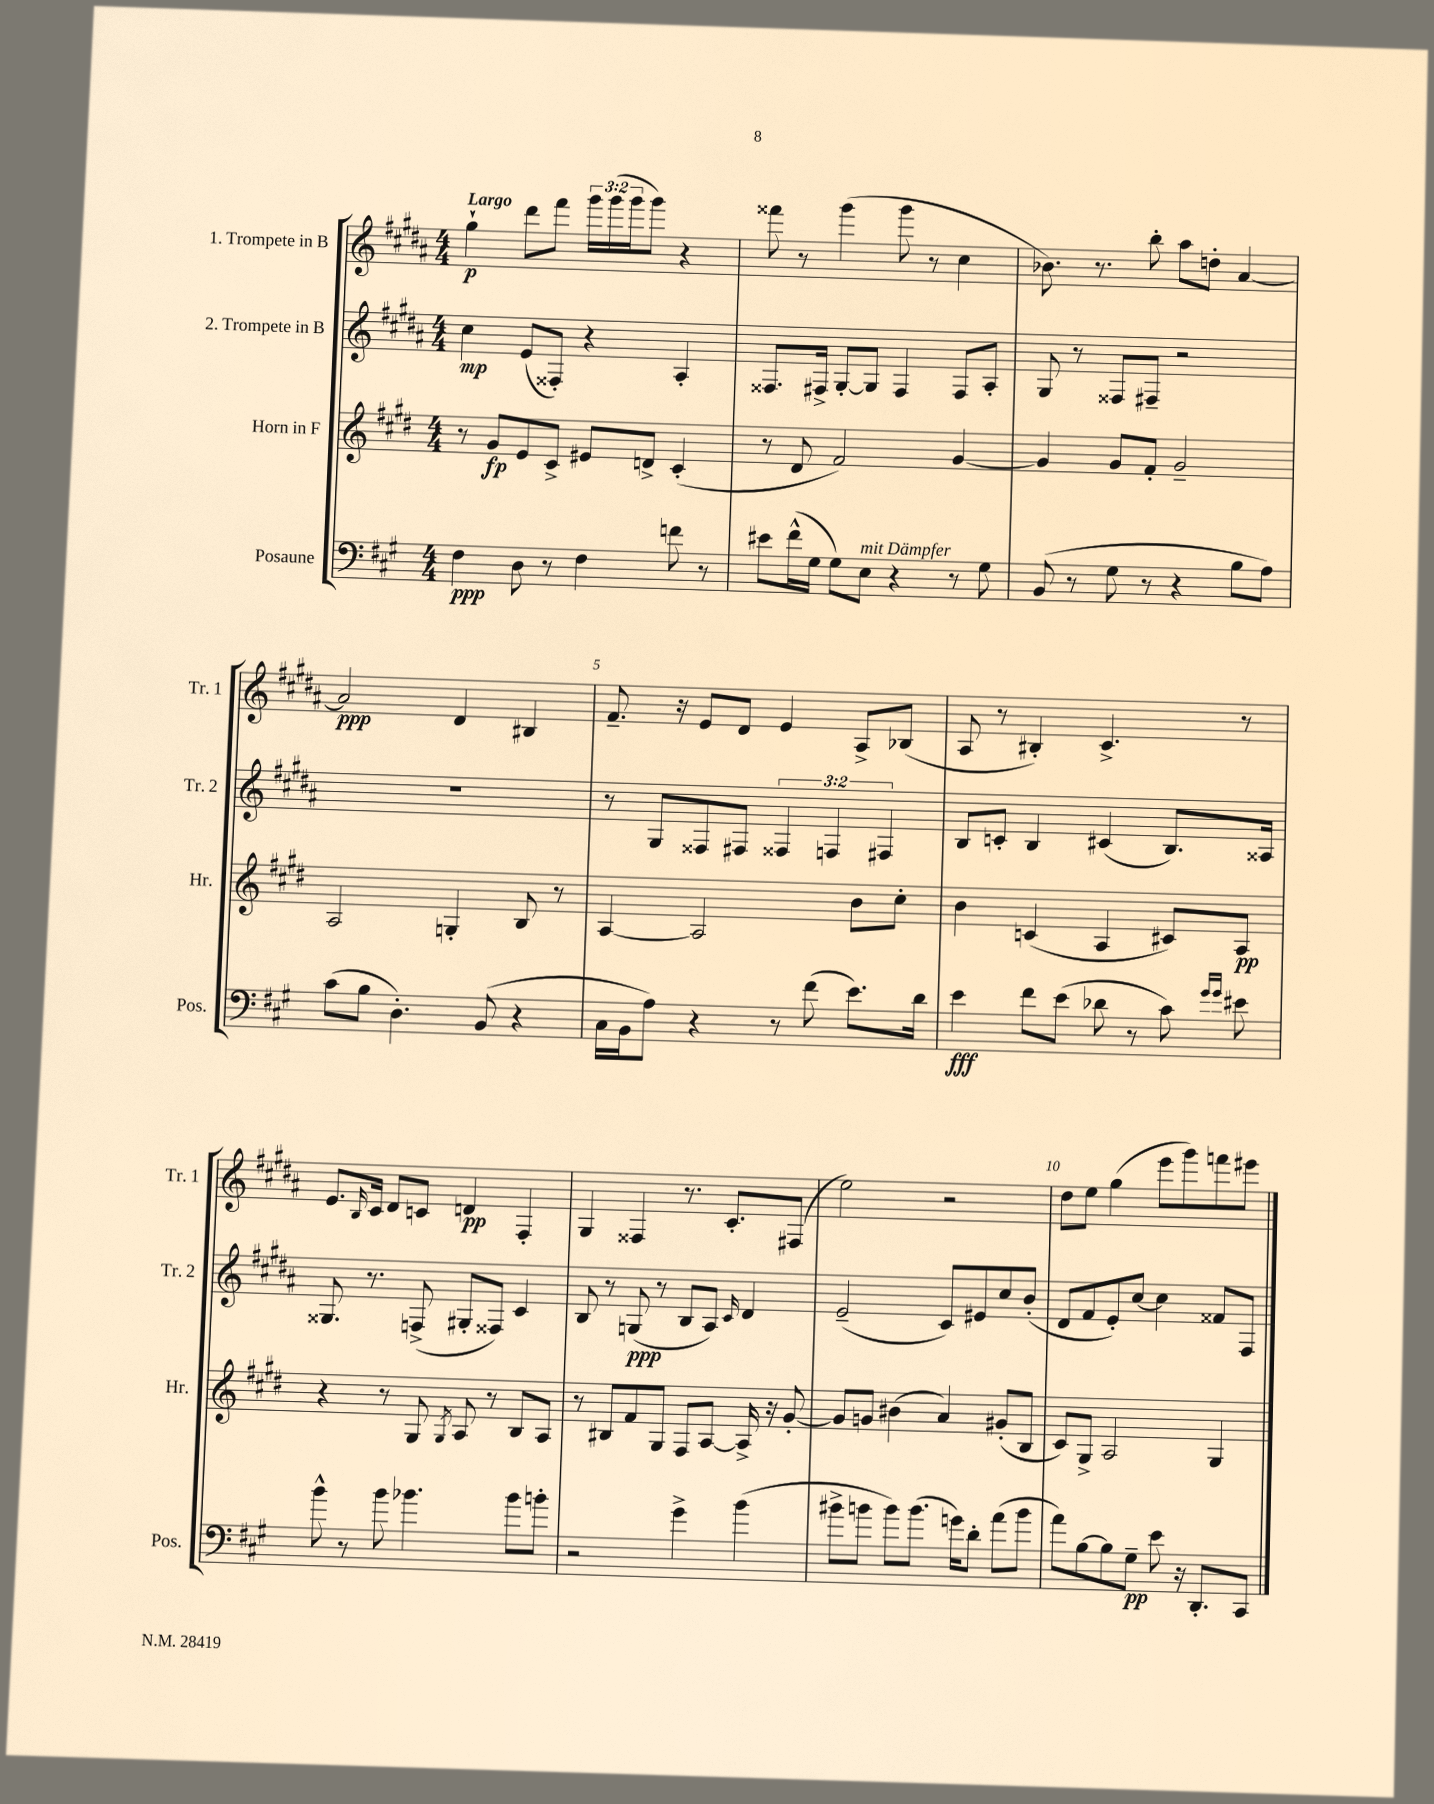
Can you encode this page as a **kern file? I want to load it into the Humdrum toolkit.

**kern	**kern	**kern	**kern
*staff4	*staff3	*staff2	*staff1
*clefF4	*clefG2	*clefG2	*clefG2
*k[f#c#g#]	*k[f#c#g#d#]	*k[f#c#g#d#a#]	*k[f#c#g#d#a#]
*M4/4	*M4/4	*M4/4	*M4/4
4F#\	8r	4cc#\	4gg#`\
.	8g#/L	.	.
8D\	8e/	(8e/L	8ddd#\L
8r	8c#^/J	8F##'/J)	8fff#\J
4F#\	8e#/L	4r	24ggg#\LL
.	.	.	(24ggg#\
.	.	.	24ggg#\J
.	8d^/J	.	8ggg#\J)
8f\	(4c#'/	4A#'/	4r
8r	.	.	.
=	=	=	=
8e#\L	8r	8.F##/L	8fff##\
(16f#^^\L	8d#/	.	8r
16G#\JJ	.	16F#^/Jk	.
8G#\L)	2f#/)	[8G#'/L	(4ggg#\
8E\J	.	8G#/]J	.
4r	.	4F#/	8ggg#\
.	.	.	8r
8r	[4g#/	8F#/L	4cc#\
8G#\	.	8A#'/J	.
=	=	=	=
(8BB/	4g#/]	8G#/	8.b-\)
8r	.	8r	.
.	.	.	8.r
8G#\	8g#/L	8F##/L	.
8r	8f#'/J	8F#~/J	8bb'\
4r	2g#~/	2r	8aa#\L
.	.	.	8dd'\J
8B\L	.	.	[4a#/
8A\J)	.	.	.
=	=	=	=
(8c#\L	2A/	1r	2a#/]
8B\J	.	.	.
4.D'\)	.	.	.
.	4G'/	.	4d#/
(8BB/	.	.	.
4r	8B/	.	4B#/
.	8r	.	.
=	=	=	=
16C#\LL	[4A/	8r	8.f#~/
16BB\J	.	.	.
8A\J)	.	8G#/L	.
.	.	.	16r
4r	2A/]	8F##/	8e/L
.	.	8F#/J	8d#/J
8r	.	6F##/	4e/
(8f#\	.	.	.
.	.	6F/	.
8.e\L)	8b\L	.	8A#^/L
.	.	6F#/	.
.	8cc#'\J	.	(8B-/J
16d\Jk	.	.	.
=	=	=	=
4e\	4b\	8B/L	8A#/
.	.	8c'/J	8r
8f#\L	(4c/	4B/	4B#'/)
(8e\J	.	.	.
8d-\	4A/	(4c#/	4.c#^/
8r	.	.	.
8c#\)	8c#/L)	8.B/L)	.
16qqg#/LL	.	.	.
16qqg#/JJ	.	.	.
8e#\	8A/J	.	8r
.	.	16A##/Jk	.
=	=	=	=
8b^^\	4r	8.G##/	8.e/L
8r	.	.	.
.	.	.	16qqB/
.	.	8.r	16c#/Jk
8b\	8r	.	8d#/L
4.b-\	8G#/	(8F^/	8c/J
.	8qG#/	.	.
.	8A/	8G#'/L	4d/
.	8r	8F##/J)	.
8b-\L	8B/L	4c#/	4F#'/
8b'\J	8A/J	.	.
=	=	=	=
2r	8r	8B/	4G#/
.	8B#/L	8r	.
.	8f#/	(8G/	4F##/
.	8G#/J	8r	.
4g#^\	8F#/L	8B/L	8.r
.	[8A/J	8A#/J)	.
.	.	.	8.c#'/L
.	.	16qqc#/	.
(4b\	16A^/]	4d#/	.
.	16r	.	.
.	[8g#'/	.	(8F#/J
=	=	=	=
8b#^\L	8g#/]L	(2e~/	2ee\)
8b\J	8g/J	.	.
8b\L)	(4b#\	.	.
(8.b\J	.	.	.
.	4a/)	8c#/L)	2r
16g\LK)	.	.	.
8d'\J	.	8e#/	.
(8a\L	(8g#'/L	8cc#/	.
8b\J	8B/J	(8b'/J	.
=	=	=	=
8a\L)	8c#/L)	8d#/L	8dd#\L
[8B\	8G#^/J	8f#/	8ee\J
8B\]	2A/	8e'/)	(4gg#\
8G#~\J	.	[8cc#/J	.
8e\	.	4cc#\]	8eee\L
16r	.	.	8ggg#\)
8.DD'/L	.	.	.
.	4G#/	8f##/L	8fff\
8CC#/J	.	8F#/J	8eee#\J
==	==	==	==
*-	*-	*-	*-
